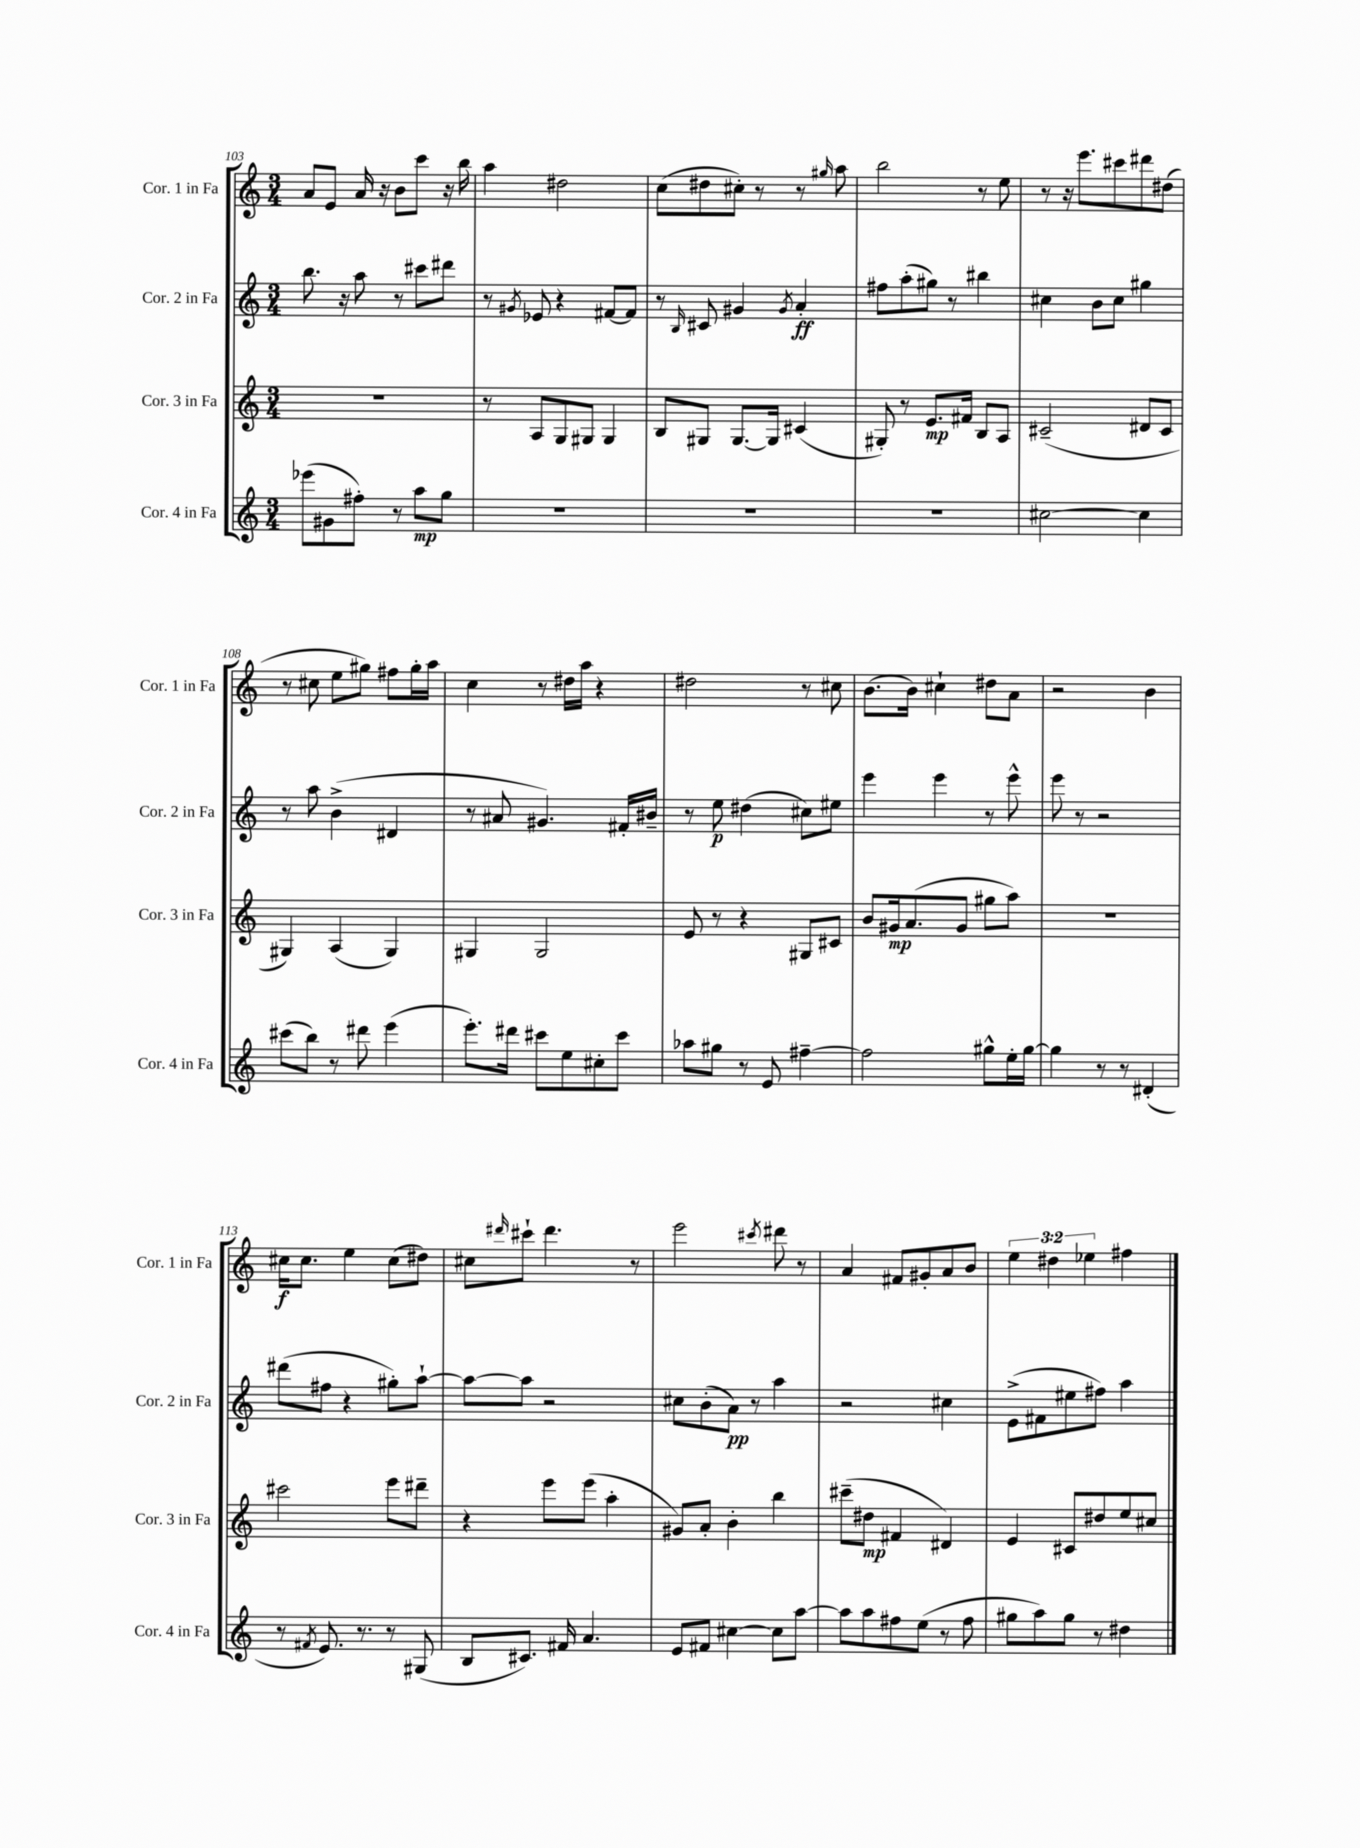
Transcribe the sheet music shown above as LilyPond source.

<<
\new StaffGroup <<
\new Staff = "s0" \with { instrumentName = "Cor. 1 in Fa" shortInstrumentName = "Cor. 1 in Fa" } {
    \clef treble \key c \major \numericTimeSignature \time 3/4 \override Staff.TupletNumber.text = #tuplet-number::calc-fraction-text
    a'8 e'8 a'16 r16 b'8 c'''8 r16 b''16 |
    a''4 dis''2 |
    c''8( dis''8 cis''8-.) r8 r8 \grace { gis''16 } a''8 |
    b''2 r8 e''8 |
    r8 r16 e'''8. cis'''8 dis'''8 dis''8( |
    r8 cis''8 e''8 gis''8) fis''8 gis''16-. a''16 |
    c''4 r8 dis''16 a''16 r4 |
    dis''2 r8 cis''8 |
    b'8.( b'16) cis''4-! dis''8 a'8 |
    r2 b'4 |
    cis''16\f cis''8. e''4 cis''8( dis''8) |
    cis''8 \grace { dis'''16 } cis'''8-! dis'''4. r8 |
    e'''2 \acciaccatura { cis'''8 } dis'''8 r8 |
    a'4 fis'8 gis'8-. a'8 b'8 |
    \tuplet 3/2 { e''4 dis''4 ees''4 } fis''4 \bar "|." |
}
\new Staff = "s1" \with { instrumentName = "Cor. 2 in Fa" shortInstrumentName = "Cor. 2 in Fa" } {
    \clef treble \key c \major \numericTimeSignature \time 3/4
    b''8. r16 a''8 r8 cis'''8 dis'''8 |
    r8 \acciaccatura { gis'8 } ees'8 r4 fis'8~ fis'8 |
    r8 \grace { b16 } cis'8 gis'4 \acciaccatura { gis'8 } a'4-.\ff |
    fis''8 a''8-.( gis''8) r8 bis''4 |
    cis''4 b'8 cis''8 gis''4 |
    r8 a''8 b'4->( dis'4 |
    r8 ais'8 gis'4.) fis'16-. bis'16-- |
    r8 e''8\p dis''4( cis''8) eis''8 |
    e'''4 e'''4 r8 e'''8-^ |
    e'''8 r8 r2 |
    dis'''8( fis''8 r4 gis''8-.) a''8~-! |
    a''8~ a''8 r2 |
    cis''8 b'8-.( a'8\pp) r8 a''4 |
    r2 cis''4 |
    e'8->( fis'8 eis''8 fis''8) a''4 \bar "|." |
}
\new Staff = "s2" \with { instrumentName = "Cor. 3 in Fa" shortInstrumentName = "Cor. 3 in Fa" } {
    \clef treble \key c \major \numericTimeSignature \time 3/4
    R2. |
    r8 a8 g8 gis8 gis4 |
    b8 gis8 gis8.~ gis16 cis'4( |
    gis8-.) r8 e'8.\mp fis'16 b8 a8 |
    cis'2--( dis'8 cis'8 |
    gis4) a4( gis4) |
    gis4 gis2 |
    e'8 r8 r4 gis8 cis'8 |
    b'8 gis'16\mp a'8.( gis'8 gis''8 a''8) |
    R2. |
    cis'''2 e'''8 dis'''8-- |
    r4 e'''8 e'''8( a''4-. |
    gis'8) a'8-. b'4-. b''4 |
    cis'''8--( dis''8\mp fis'4 dis'4) |
    e'4 cis'8 dis''8 e''8 cis''8 \bar "|." |
}
\new Staff = "s3" \with { instrumentName = "Cor. 4 in Fa" shortInstrumentName = "Cor. 4 in Fa" } {
    \clef treble \key c \major \numericTimeSignature \time 3/4
    ees'''8( gis'8 fis''8-.) r8 a''8\mp g''8 |
    R2. |
    R2. |
    R2. |
    cis''2~ cis''4 |
    cis'''8( b''8) r8 dis'''8 e'''4( |
    e'''8.-.) dis'''16 cis'''8 e''8 cis''8-. cis'''8 |
    aes''8 gis''8 r8 e'8 fis''4~-- |
    fis''2 gis''8-^ e''16-. gis''16~ |
    gis''4 r8 r8 dis'4-.( |
    r8 \acciaccatura { fis'8 } e'8.) r8. r8 gis8( |
    b8 cis'8.) fis'16 a'4. |
    e'8 fis'8 cis''4~ cis''8 a''8~ |
    a''8 a''8 fis''8 e''8( r8 fis''8 |
    gis''8 a''8) gis''8 r8 dis''4 \bar "|." |
}
>>
>>
\layout { \context { \Score currentBarNumber = #103 } }
